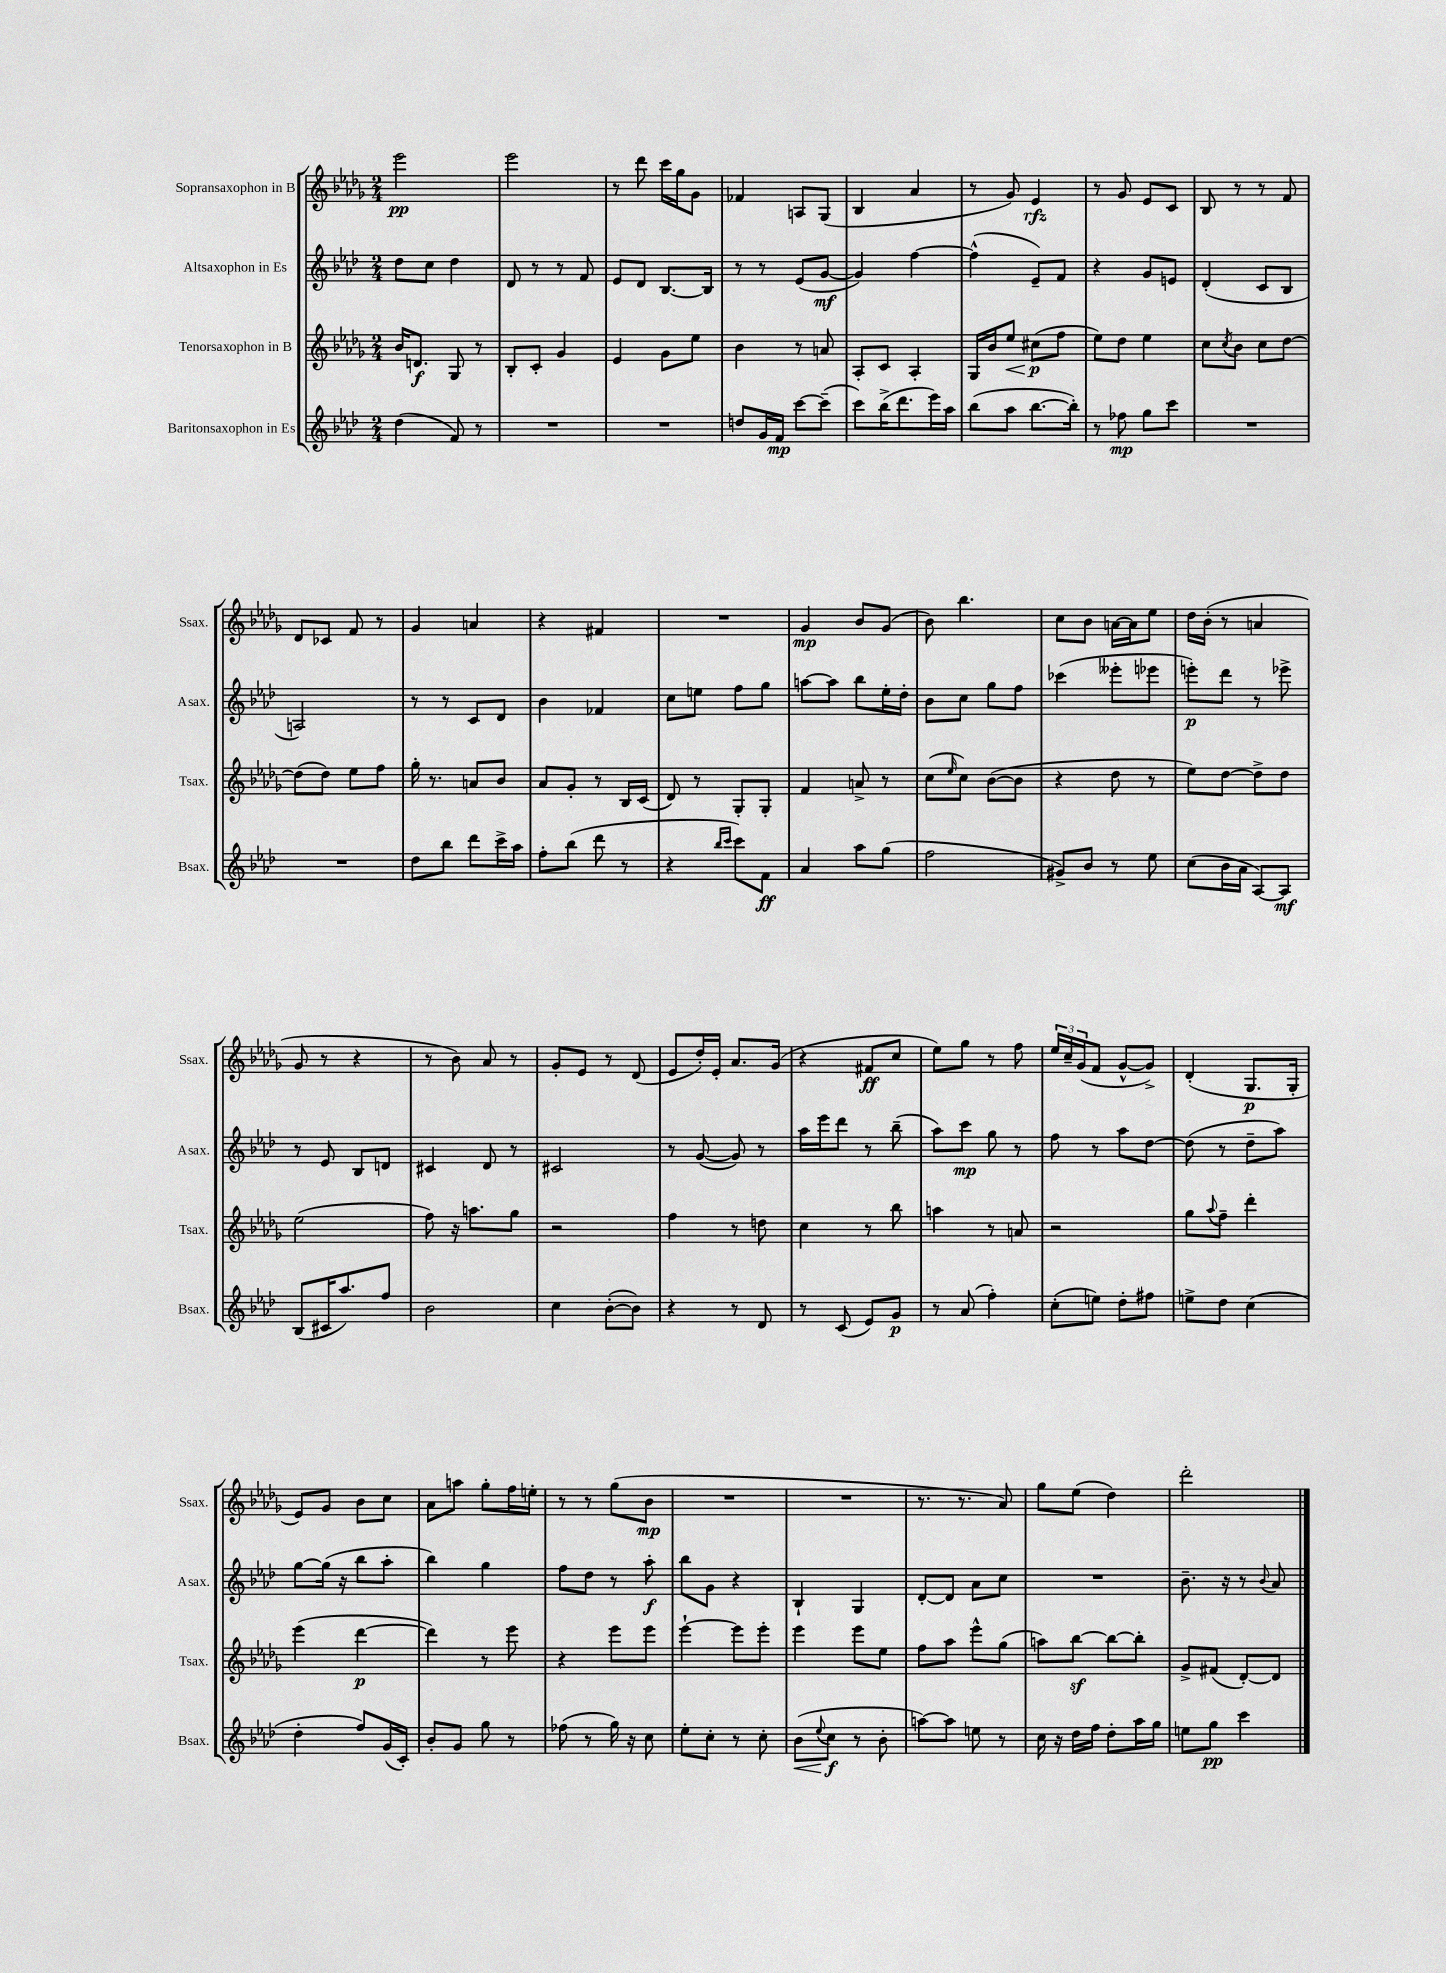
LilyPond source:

<<
\new StaffGroup <<
\new Staff = "s0" \with { instrumentName = "Sopransaxophon in B" shortInstrumentName = "Ssax." } {
    \clef treble \key des \major \numericTimeSignature \time 2/4
    ees'''2\pp |
    ees'''2 |
    r8 des'''8 c'''16 ges''16 ges'8 |
    fes'4 a8 ges8( |
    bes4 aes'4 |
    r8 ges'8) ees'4\rfz |
    r8 ges'8 ees'8 c'8 |
    bes8 r8 r8 f'8 |
    des'8 ces'8 f'8 r8 |
    ges'4 a'4 |
    r4 fis'4 |
    R2 |
    ges'4\mp bes'8 ges'8( |
    bes'8) bes''4. |
    c''8 bes'8 a'16~ a'16 ees''8 |
    des''16 bes'16-.( r8 a'4 |
    ges'8 r8 r4 |
    r8 bes'8) aes'8 r8 |
    ges'8-. ees'8 r8 des'8( |
    ees'8 des''16-.) ees'16-. aes'8. ges'16( |
    r4 fis'8\ff c''8 |
    ees''8) ges''8 r8 f''8 |
    \tuplet 3/2 { ees''16 c''16-- ges'16( } f'8 ges'8~-^ ges'8->) |
    des'4-.( ges8.\p ges16-. |
    ees'8) ges'8 bes'8 c''8 |
    aes'8 a''8 ges''8-. f''16 e''16-. |
    r8 r8 ges''8( bes'8\mp |
    R2 |
    R2 |
    r8. r8. aes'8) |
    ges''8 ees''8( des''4) |
    des'''2-. \bar "|." |
}
\new Staff = "s1" \with { instrumentName = "Altsaxophon in Es" shortInstrumentName = "Asax." } {
    \clef treble \key aes \major \numericTimeSignature \time 2/4
    des''8 c''8 des''4 |
    des'8 r8 r8 f'8 |
    ees'8 des'8 bes8.~ bes16 |
    r8 r8 ees'8( g'8~\mf |
    g'4) f''4~ |
    f''4-^( ees'8--) f'8 |
    r4 g'8 e'8 |
    des'4-.( c'8 bes8 |
    a2) |
    r8 r8 c'8 des'8 |
    bes'4 fes'4 |
    c''8 e''8 f''8 g''8 |
    a''8~ a''8 bes''8 ees''16-. des''16-. |
    bes'8 c''8 g''8 f''8 |
    ces'''4( eeses'''8-. ees'''8 |
    e'''8-.\p) des'''8 r8 ees'''8-> |
    r8 ees'8 bes8 d'8 |
    cis'4 des'8 r8 |
    cis'2 |
    r8 g'8~( g'8) r8 |
    aes''16 ees'''16 des'''8 r8 bes''8--( |
    aes''8) c'''8\mp g''8 r8 |
    f''8 r8 aes''8 des''8~ |
    des''8( r8 des''8-- aes''8) |
    g''8~ g''16( r16 bes''8 aes''8-. |
    bes''4) g''4 |
    f''8 des''8 r8 aes''8-.\f |
    bes''8 g'8 r4 |
    bes4-! g4 |
    des'8~-. des'8 aes'8 c''8 |
    R2 |
    bes'8.-- r16 r8 \appoggiatura { bes'8 } aes'8 \bar "|." |
}
\new Staff = "s2" \with { instrumentName = "Tenorsaxophon in B" shortInstrumentName = "Tsax." } {
    \clef treble \key des \major \numericTimeSignature \time 2/4
    bes'16 d'8.\f ges8 r8 |
    bes8-. c'8-. ges'4 |
    ees'4 ges'8 ees''8 |
    bes'4 r8 a'8 |
    aes8-. c'8 aes4-. |
    ges16 bes'16 ees''8\< cis''8\p\!( f''8 |
    ees''8) des''8 ees''4 |
    c''8 \acciaccatura { c''8 } bes'8 c''8 des''8~ |
    des''8( des''8) ees''8 f''8 |
    ges''16-. r8. a'8 bes'8 |
    aes'8 ges'8-. r8 bes16 c'16( |
    des'8) r8 ges8-. ges8-. |
    f'4 a'8-> r8 |
    c''8( \grace { ees''16 } c''8) bes'8~( bes'8 |
    r4 des''8 r8 |
    ees''8) des''8~ des''8-> des''8 |
    ees''2( |
    f''8) r16 a''8. ges''8 |
    r2 |
    f''4 r8 d''8 |
    c''4 r8 bes''8 |
    a''4 r8 a'8 |
    r2 |
    ges''8 \appoggiatura { aes''8 } f''8-- des'''4-. |
    ees'''4( des'''4~\p |
    des'''4) r8 ees'''8 |
    r4 ees'''8 ees'''8 |
    ees'''4~-! ees'''8 ees'''8-. |
    ees'''4 ees'''8 ees''8 |
    f''8 aes''8 ees'''8-^ ges''8( |
    a''8) bes''8~\sf bes''8~ bes''8-. |
    ges'8-> fis'8( des'8~-.) des'8 \bar "|." |
}
\new Staff = "s3" \with { instrumentName = "Baritonsaxophon in Es" shortInstrumentName = "Bsax." } {
    \clef treble \key aes \major \numericTimeSignature \time 2/4
    des''4( f'8) r8 |
    R2 |
    R2 |
    d''8 g'16 f'16\mp c'''8~ c'''8--( |
    c'''8) bes''16->( des'''8. ees'''16) aes''16 |
    bes''8( aes''8 bes''8.~ bes''16-.) |
    r8 fes''8\mp g''8 c'''8 |
    R2 |
    R2 |
    des''8 bes''8 des'''8 c'''16-> aes''16 |
    f''8-. bes''8( des'''8 r8 |
    r4 \grace { bes''16 c'''16 } c'''8) f'8\ff |
    aes'4 aes''8 g''8( |
    f''2 |
    gis'8->) bes'8 r8 ees''8 |
    c''8( bes'16 aes'16 aes8~) aes8\mf |
    bes8( cis'16 aes''8.) f''8 |
    bes'2 |
    c''4 bes'8~-.( bes'8) |
    r4 r8 des'8 |
    r8 c'8( ees'8) g'8\p |
    r8 aes'8( f''4-.) |
    c''8-.( e''8) des''8-. fis''8 |
    e''8-> des''8 c''4( |
    des''4-. f''8) g'16( c'16-.) |
    bes'8-. g'8 g''8 r8 |
    fes''8( r8 g''16) r16 c''8 |
    ees''8-. c''8-. r8 c''8-. |
    bes'8\<( \appoggiatura { ees''8 } c''8\f\! r8 bes'8-. |
    a''8~) a''8 e''8 r8 |
    c''16 r16 des''16 f''16 des''8-. aes''16 g''16 |
    e''8 g''8\pp c'''4 \bar "|." |
}
>>
>>
\layout { \context { \Score \remove "Bar_number_engraver" } }
